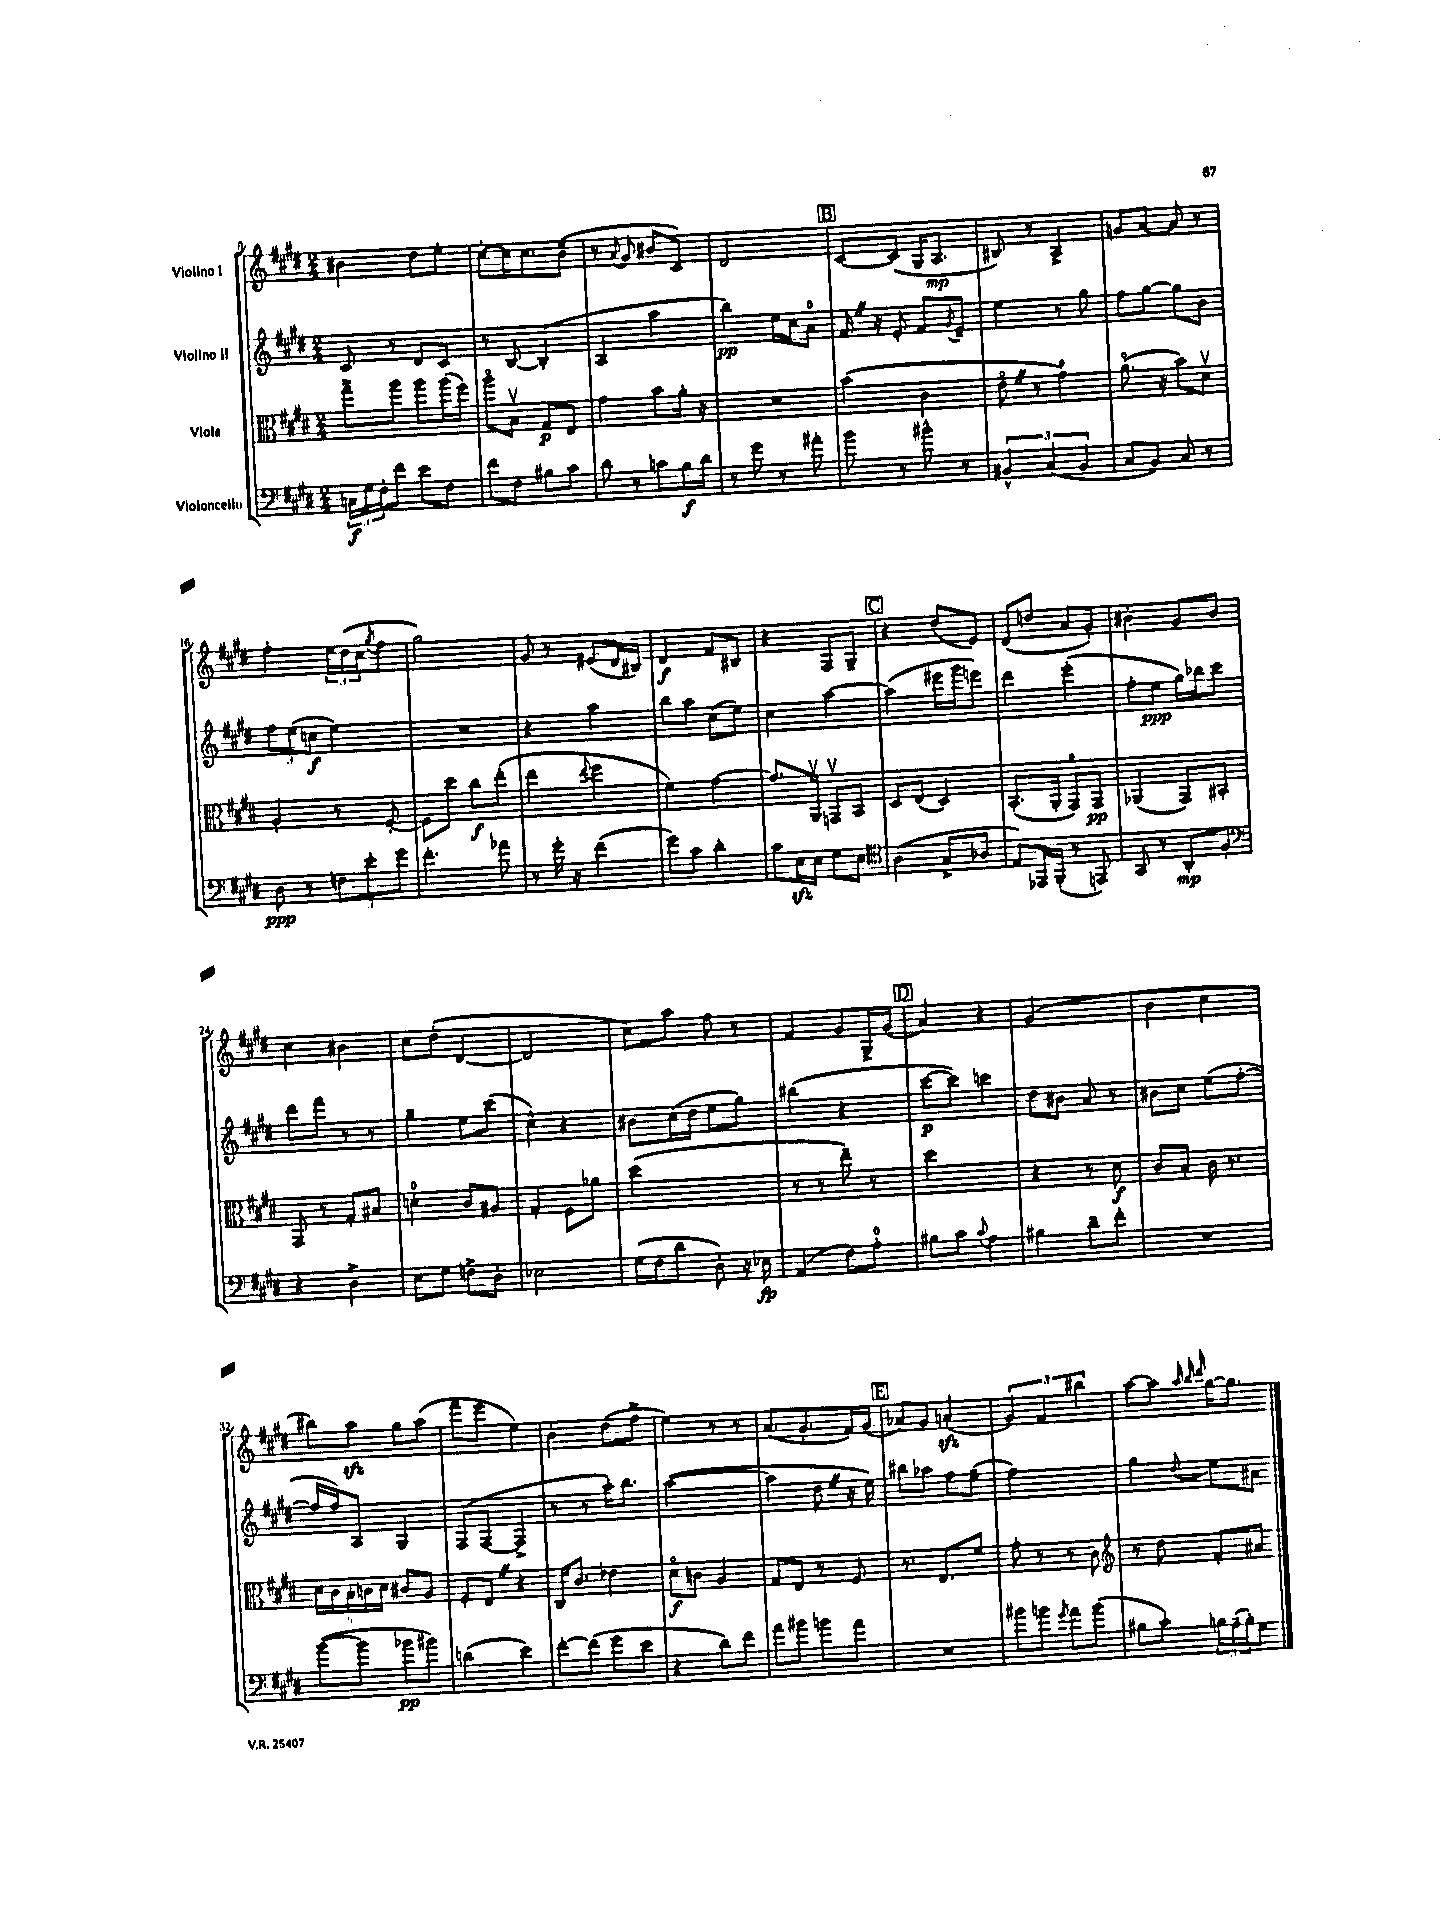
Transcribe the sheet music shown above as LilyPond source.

<<
\new StaffGroup <<
\new Staff = "s0" \with { instrumentName = "Violino I" } {
    \clef treble \key e \major \numericTimeSignature \time 2/4
    bis'4 dis''8 e''8-. |
    cis''8~-. cis''16 cis''8. b'8--( |
    r8 \appoggiatura { a'8 } gis'8 bis'8 cis'8) |
    dis'2 |
    \mark \markup { \box "B" } cis'8~ cis'8( gis16 a8.\mp |
    bis8) r8 a4-> |
    g'8 a'8~ a'8 r8 |
    fis''4-. \tuplet 3/2 { e''16 dis''16( cis''16 } \acciaccatura { gis''8 } fis''8 |
    gis''2) |
    gis'8 r8 eis'8( dis'16 bis16) |
    dis'4\f fis'8 bis8 |
    r4 fis8 gis8-- |
    \mark \markup { \box "C" } r4 dis''8( e'8) |
    dis'8( d''8 a'8 gis'8-.) |
    bis'4-. gis'8 bis'8 |
    cis''4 bis'4 |
    cis''8 dis''8-.( dis'4~ |
    dis'2 |
    cis''8) a''8 fis''8 r8 |
    fis'4 gis'8 gis16-> gis'16( |
    \mark \markup { \box "D" } a'4) r4 |
    gis'2( |
    b'4 cis''4 |
    bis''8) a''8\sfz gis''8 a''8( |
    fis'''8 e'''8 e''4) |
    b'4-. dis''8( fis''8-> |
    e''4) r8 r8 |
    a'8.( gis'8.-. fis'16) gis'16( |
    \mark \markup { \box "E" } aes'8) gis'8 a'4-.\sfz( |
    \tuplet 3/2 { gis'4) fis'4 bis''4 } |
    a''8~ a''8 \grace { a''32 b''32 dis'''32 } gis''16~ gis''8. \bar "|." |
}
\new Staff = "s1" \with { instrumentName = "Violino II" } {
    \clef treble \key e \major \numericTimeSignature \time 2/4
    cis'8 r8 dis'8 cis'8 |
    r8 b8~ b4-.( |
    a4 a''4 |
    b''4\pp) e''16 cis''16 a'8-0 |
    \mark \markup { \box "B" } fis'16 \once \override BreathingSign.text = \markup { \musicglyph "scripts.caesura.straight" } \breathe r16 e'8-. fis'8 \acciaccatura { gis'8 } e'8-- |
    e''4 r8 gis''8 |
    fis''8 gis''8~ gis''8 b'8 |
    \tuplet 3/2 { fis''8 e''8( c''8\f } e''4) |
    R2 |
    r4 a''4 |
    b''8 a''8 cis''8( e''8) |
    cis''4 a''4~ |
    \mark \markup { \box "C" } a''4( eis'''16 gis'''16 e'''8) |
    dis'''4 e'''4-.( |
    fis''8-. e''8\ppp gis''16) bes''16 cis'''8 |
    dis'''8 fis'''8 r8 r8 |
    gis''4-- e''8 cis'''8( |
    cis''4-^) r4 |
    bis'8 cis''16( dis''16 e''8 gis''8) |
    bis''4( r4 |
    \mark \markup { \box "D" } cis'''8~\p cis'''8) c'''4 |
    dis''8 bis'8 a'8 r8 |
    bis'8 cis''8 e''8( fis''8~-. |
    fis''16 fis''16) a8 gis4 |
    fis8( fis8~ fis4-> |
    r8 r8 a''16-.) b''8. |
    a''2~( |
    a''4 dis''8 \once \override BreathingSign.text = \markup { \musicglyph "scripts.caesura.straight" } \breathe r16 e''16) |
    \mark \markup { \box "E" } bis''8 aes''8 fis''8 e''8--( |
    fis''2) |
    gis''4 \appoggiatura { dis''8 } e''8 ais'8 \bar "|." |
}
\new Staff = "s2" \with { instrumentName = "Viola" } {
    \clef alto \key e \major \numericTimeSignature \time 2/4
    gis''8-> a''8 a''8 a''16( fis''16) |
    a''8\flageolet b8\upbow gis8\p e8 |
    gis'4 b'8 a'16-. r16 |
    R2 |
    \mark \markup { \box "B" } b'4( cis'4 |
    e'8\flageolet \once \override BreathingSign.text = \markup { \musicglyph "scripts.caesura.straight" } \breathe r8 gis'4\flageolet) |
    a'8.\flageolet( r16 b'8) dis'8\upbow |
    a4-. r8 fis8~-. |
    fis8 dis''8 cis''8\f e''8-.( |
    e''4 \appoggiatura { e''8 } fis''4 |
    fis'4) gis'4~ |
    gis'8. a,16\upbow g,8\upbow b,8 |
    \mark \markup { \box "C" } dis8 e8( dis4) |
    b,8.-.( a,16-. gis,8\flageolet) gis,8\pp |
    aes,4( gis,8) bis,8-. |
    gis,8 r8 gis8-. bis8 |
    d'4-0-. cis'8 ais8 |
    gis4-. fis8 aes'8 |
    dis''2( |
    r8 r8 e''8--) r8 |
    \mark \markup { \box "D" } dis''2 |
    r4 r8 dis'8\f |
    cis'8 b8-. cis'16 r8. |
    \tuplet 5/4 { dis'16 cis'16 b16-. c'16 dis'16 } cis'8 a8 |
    fis8-. e8 \once \override BreathingSign.text = \markup { \musicglyph "scripts.caesura.straight" } \breathe r4 |
    cis16 cis'8. ees'4 |
    dis'8\flageolet\f c'8 a4 |
    gis8 e8 r8 fis8 |
    \mark \markup { \box "E" } r8. e8. fis'8 |
    gis'8-. r8 r8 cis'8 |
    \clef treble r8 dis''8 fis'8-. ais'8 \bar "|." |
}
\new Staff = "s3" \with { instrumentName = "Violoncello" } {
    \clef bass \key e \major \numericTimeSignature \time 2/4
    \tuplet 3/2 { c16\f gis16 fis16-. } fis'8 e'8 fis8 |
    fis'8 fis8 bis8 cis'8 |
    dis'8 r8 c'8 b16\f dis'16 |
    r8 gis'8 r8 ais'8-. |
    \mark \markup { \box "B" } b'8 r8 bis'8-^ r8 |
    \tuplet 3/2 { bis,4-^ cis4( bis,4 } |
    cis8 b,8) cis8 r8 |
    dis8\ppp r8 \tuplet 3/2 { f8 e'8-. gis'8 } |
    fis'4.-. aes'8 |
    r8 gis'16-. r16 fis'4( |
    gis'8) cis'8 dis'4-. |
    cis'8 e16\sfz e16 gis8 e8 |
    \mark \markup { \box "C" } \clef tenor a4( gis8-> aes8 |
    e8) ees,16 fis,16-.( r8 e,8) |
    gis,8 r8 a,8-.\mp fis8-. |
    \clef bass r4 dis4-> |
    e8 gis8 f8-> dis8-. |
    ees2 |
    gis16( fis16 dis'8 dis8-.) r16 ees16\fp |
    a,4( fis8) a8-0-. |
    \mark \markup { \box "D" } bis8 cis'8 \appoggiatura { cis'8 } a4 |
    bis4 dis'8-- fis'8-. |
    R2 |
    b'8~( b'8 bes'8\pp bis'8) |
    d'4( e'4) |
    fis'8~-. fis'8( gis'8 e'8 |
    r4 dis'8) fis'8 |
    a'8 bis'8 b'8 a'8 |
    \mark \markup { \box "E" } R2 |
    bis'8 b'8 \acciaccatura { gis'8 } a'8 b'8( |
    bis8 cis'8-.) \tuplet 3/2 { b16 a16--( b16-.) } gis8 \bar "|." |
}
>>
>>
\layout { \context { \Score currentBarNumber = #9 } }
